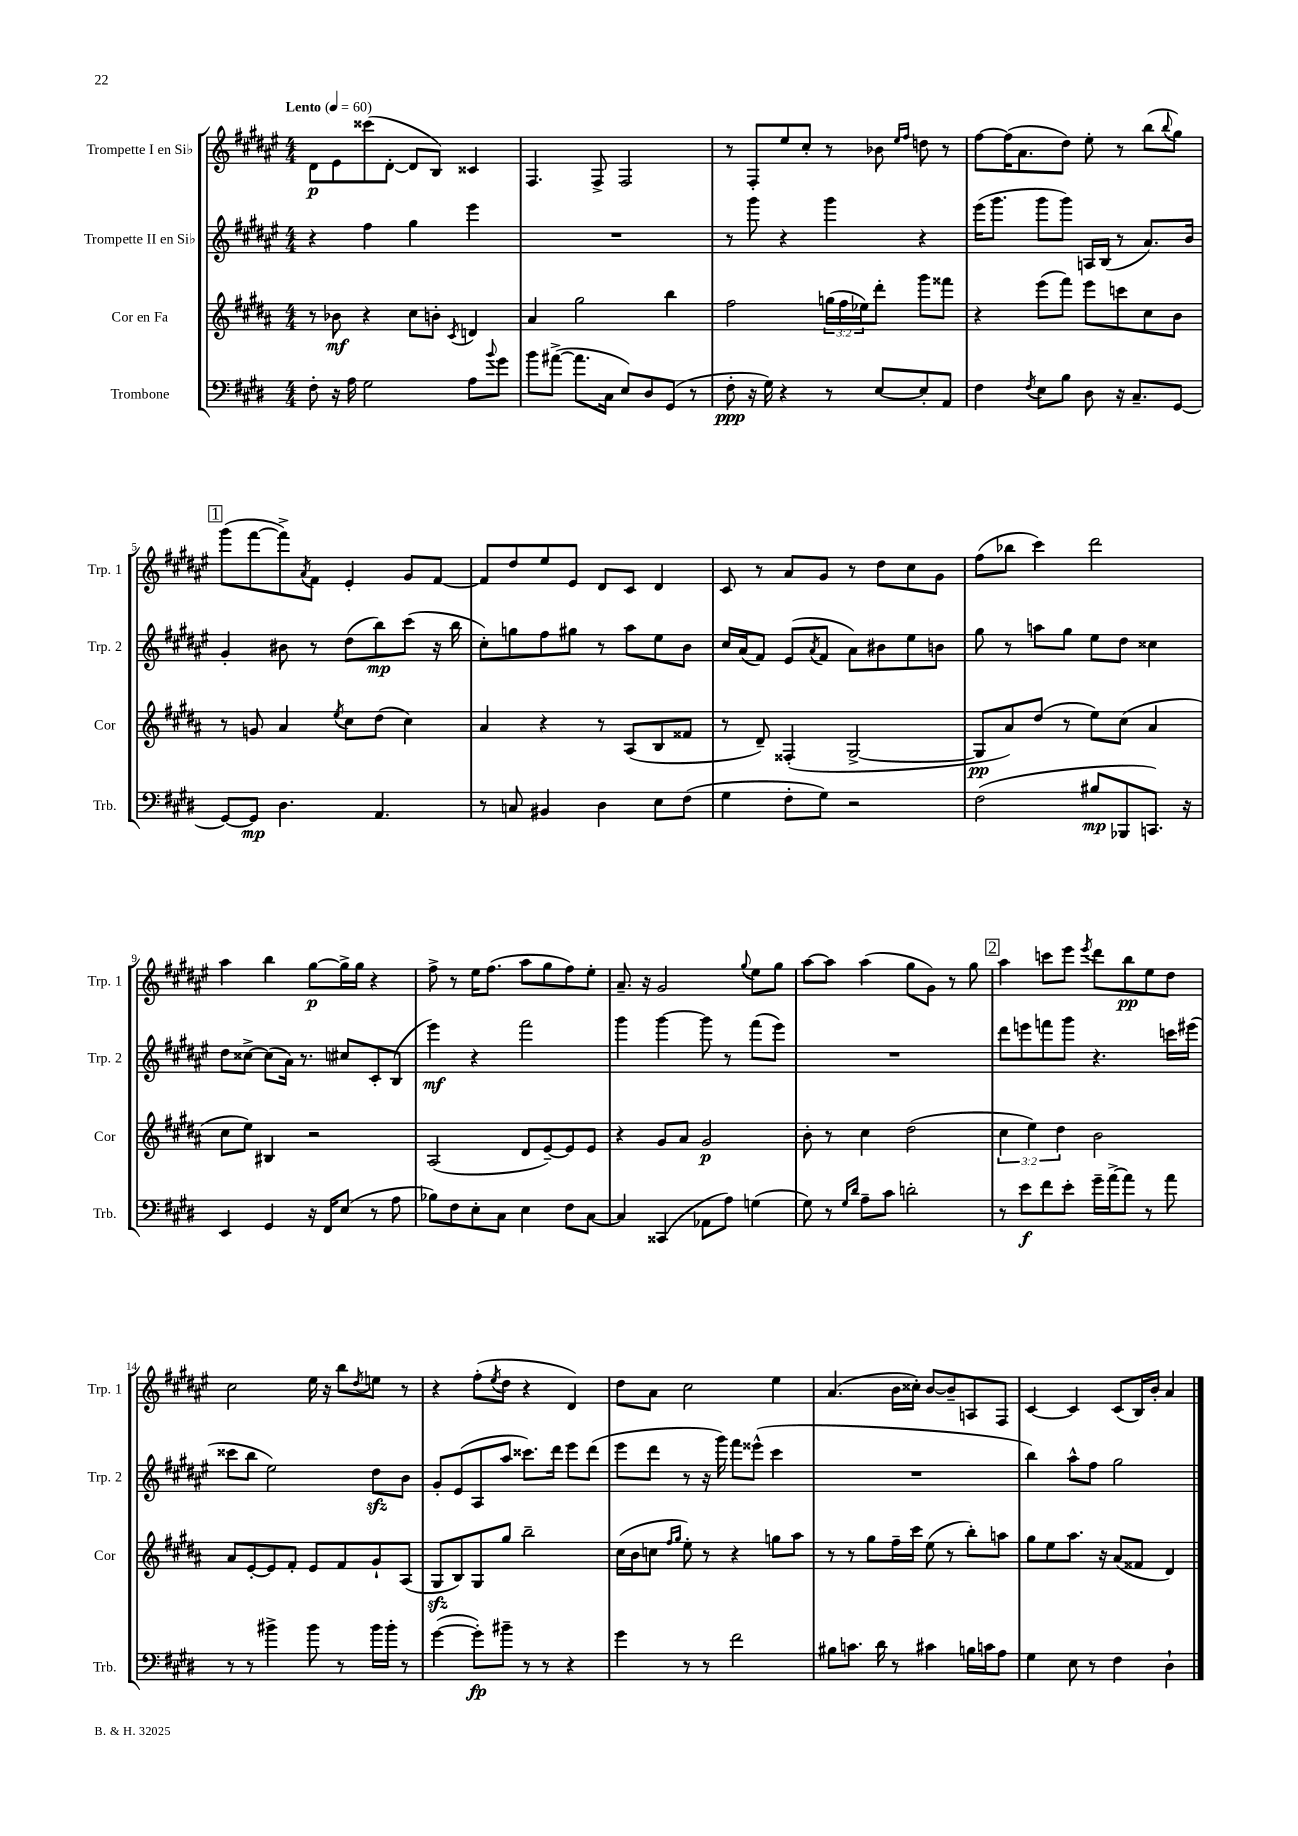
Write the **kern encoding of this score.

**kern	**kern	**kern	**kern
*staff4	*staff3	*staff2	*staff1
*clefF4	*clefG2	*clefG2	*clefG2
*k[f#c#g#d#]	*k[f#c#g#d#a#]	*k[f#c#g#d#a#e#]	*k[f#c#g#d#a#e#]
*M4/4	*M4/4	*M4/4	*M4/4
*MM60	*MM60	*MM60	*MM60
8F#'\	8r	4r	8d#\L
16r	8b-\	.	8e#\
16A\	.	.	.
2G#\	4r	4ff#\	(8ccc##\
.	.	.	[8d#'\J
.	8cc#\L	4gg#\	8d#/]L
.	8b'\J	.	8B/J)
.	8qc#/	.	.
8A\L	4d/	4eee#\	4c##/
8qqb/	.	.	.
8g#\J	.	.	.
=	=	=	=
8b\L	4a#/	1r	4.F#/
([8a#^\J	.	.	.
8.a#\]L	2gg#\	.	.
.	.	.	8F#^/
16C#\Jk	.	.	.
8E/L)	.	.	2F#/
8D#/	.	.	.
(8GG#/J	4bb\	.	.
8r	.	.	.
=	=	=	=
8F#'\	2ff#\	8r	8r
16r	.	8ggg#\	8F#'/L
16G#\)	.	.	.
4r	.	4r	8ee#/
.	.	.	8cc#'/J
8r	(24gg\LL	4ggg#\	8r
.	24ff#\	.	.
.	24ee-\J)	.	.
[8E/L	8ddd#'\J	.	8b-\
.	.	.	16qqee#/LL
.	.	.	16qqff#/JJ
8E'/]	8ggg#\L	4r	8dd\
8AA/J	8fff##\J	.	8r
=	=	=	=
4F#\	4r	(16eee#\LK	[8ff#\L
.	.	8.ggg#\J	.
.	.	.	(16ff#\]K
.	.	.	8.a#\
8qF#/	.	.	.
8E\L	(8eee\L	8ggg#\L	.
8B\J	8fff#\J)	8ggg#\J)	8dd#\J)
8D#\	8eee\L	16A/LL	8ee#'\
.	.	(16B/JJ	.
16r	8ccc\	8r	8r
8.C#~/L	.	.	.
.	8cc#\	8.a#/L)	(8bb\L
.	.	.	8qqbb/
[8GG#/J	8b\J	.	8gg#\J)
.	.	16b/Jk	.
=	=	=	=
8GG#/_L	8r	4g#'/	(8ggg#\L
8GG#/]J	8g/	.	[8fff#\
4.D#\	4a#/	8b#\	8fff#^\])
.	.	.	8qa#/
.	.	8r	8f#\J
.	8qee/	.	.
.	8cc#\L	(8dd#\L	4e#'/
4.AA/	(8dd#\J	8bb\)	.
.	4cc#\)	(8ccc#\J	8g#/L
.	.	16r	[8f#/J
.	.	16bb\	.
=	=	=	=
8r	4a#/	8cc#'\L)	8f#/]L
8C/	.	8gg\	8dd#/
4BB#/	4r	8ff#\	8ee#/
.	.	8gg#\J	8e#/J
4D#\	8r	8r	8d#/L
.	(8A#/L	8aa#\L	8c#/J
8E\L	8B/	8ee#\	4d#/
(8F#\J	8f##/J	8b\J	.
=	=	=	=
4G#\	8r	16cc#/LL	8c#/
.	.	(16a#/J	.
.	8d#~/)	8f#/J)	8r
8F#'\L	(4F##'/	(8e#/L	8a#/L
.	.	8qa#/	.
8G#\J)	.	8f#/J	8g#/J
2r	[2G#^/	8a#\L)	8r
.	.	8b#\	8dd#\L
.	.	8ee#\	8cc#\
.	.	8b\J	8g#\J
=	=	=	=
(2F#\	8G#/]L	8gg#\	(8ff#\L
.	8a#/)	8r	8bb-\J
.	(8dd#/J	8aa\L	4ccc#\)
.	8r	8gg#\J	.
8B#/L	8ee\L)	8ee#\L	2ddd#\
8BBB-/	(8cc#\J	8dd#\J	.
8.CC/J)	4a#/	4cc##\	.
16r	.	.	.
=	=	=	=
4EE/	8cc#\L	8dd#\L	4aa#\
.	8ee\J)	[8cc##^\J	.
4GG#/	4B#/	(8cc##\]L	4bb\
.	.	16a#\Jk)	.
.	.	8.r	.
16r	2r	.	[8gg#\L
16FF#/LK	.	.	.
(8E/J	.	8cc#/L	16gg#^\]L
.	.	.	16gg#\JJ
8r	.	8c#'/	4r
8A\	.	(8B/J	.
=	=	=	=
8B-\L)	(2A#/	4eee#\)	8ff#^\
8F#\	.	.	8r
8E'\	.	4r	16ee#\LK
.	.	.	(8.ff#\J
8C#\J	.	.	.
4E\	8d#/L	2fff#\	8aa#\L
.	[8e~/)	.	8gg#\
8F#\L	8e/]	.	8ff#\)
[8C#\J	8e/J	.	8ee#'\J
=	=	=	=
4C#/]	4r	4ggg#\	8.a#~/
.	.	.	16r
(4CC##/	8g#/L	[4ggg#\	2g#/
.	8a#/J	.	.
8AA-\L	2g#/	8ggg#\]	.
8A\J)	.	8r	.
.	.	.	8qqgg#/
(4G\	.	(8fff#\L	8ee#\L
.	.	8eee#\J)	8gg#\J
=	=	=	=
8G#\)	8b'\	1r	[8aa#\L
8r	8r	.	8aa#\]J
16qqG#/LL	.	.	.
16qqd#/JJ	.	.	.
8A~\L	4cc#\	.	(4aa#\
8c#\J	.	.	.
2d'\	(2dd#\	.	8gg#\L
.	.	.	8g#\J)
.	.	.	8r
.	.	.	8gg#\
=	=	=	=
8r	6cc#\	8ddd#\L	4aa#\
8e\L	.	8eee\	.
.	6ee\)	.	.
8f#\	.	8fff\	8ccc\L
.	6dd#\	.	.
8e'\J	.	8ggg#\J	8eee#\J
.	.	.	8qeee#/
16g#~\LL	2b\	4.r	8ddd#\L
[16a^\J	.	.	.
8a\]J	.	.	8bb\
8r	.	.	8ee#\
8a\	.	16ccc\LL	8dd#\J
.	.	(16eee#\JJ	.
=	=	=	=
8r	8a#/L	8ccc##\L	2cc#\
8r	[8e'/	8bb\J	.
4b#^\	8e/]	2ee#\)	.
.	8f#'/J	.	.
8b#\	8e/L	.	16ee#\
.	.	.	16r
8r	8f#/	.	8bb\L
.	.	.	8qdd#/
16b#\LL	8g#`/	8dd#\L	8ee\J
16b#'\JJ	.	.	.
8r	(8A#/J	8b\J	8r
=	=	=	=
([4g#\	8G#/L	8g#'/L	4r
.	8B/)	(8e#/	.
8g#'\]L)	8G#/	8A#/	(8ff#'\L
.	.	.	8qee#/
8b#~\J	8gg#/J	8aa#/J	8dd#\J
8r	2bb~\	8.ccc##\L)	4r
8r	.	.	.
.	.	16ddd#\Jk	.
4r	.	8eee#\L	4d#/)
.	.	(8ddd#\J	.
=	=	=	=
4g#\	(16cc#\LL	8eee#\L	8dd#\L
.	16b\J	.	.
.	8cc\J	8ddd#\J	8a#\J
.	16qqff#/LL	.	.
.	16qqgg#/JJ	.	.
8r	8ee'\)	8r	2cc#\
8r	8r	16r	.
.	.	16ggg#\)	.
2f#\	4r	8fff#\L	.
.	.	(8eee##^^\J	.
.	8gg\L	4ccc#\	4ee#\
.	8aa#\J	.	.
=	=	=	=
8B#\L	8r	1r	(4.a#/
8.c\J	8r	.	.
.	8gg#\L	.	.
16d#\	.	.	.
8r	16ff#~\L	.	16b\LL
.	16ccc#\JJ	.	16cc##'\JJ)
4c#\	(8ee\	.	[8b/L
.	8r	.	8b~/]
16B\LL	8bb'\L)	.	8A/
16c\J	.	.	.
8A\J	8aa\J	.	8F#/J
=	=	=	=
4G#\	8gg#\L	4bb\)	[4c#/
.	8ee\	.	.
8E\	8.aa#\J	8aa#^^\L	4c#/]
8r	.	8ff#\J	.
.	16r	.	.
4F#\	(8a#/L	2gg#\	(8c#/L
.	8f##/J	.	16B/L)
.	.	.	16b'/JJ
4D#`\	4d#/)	.	4a#/
==	==	==	==
*-	*-	*-	*-
